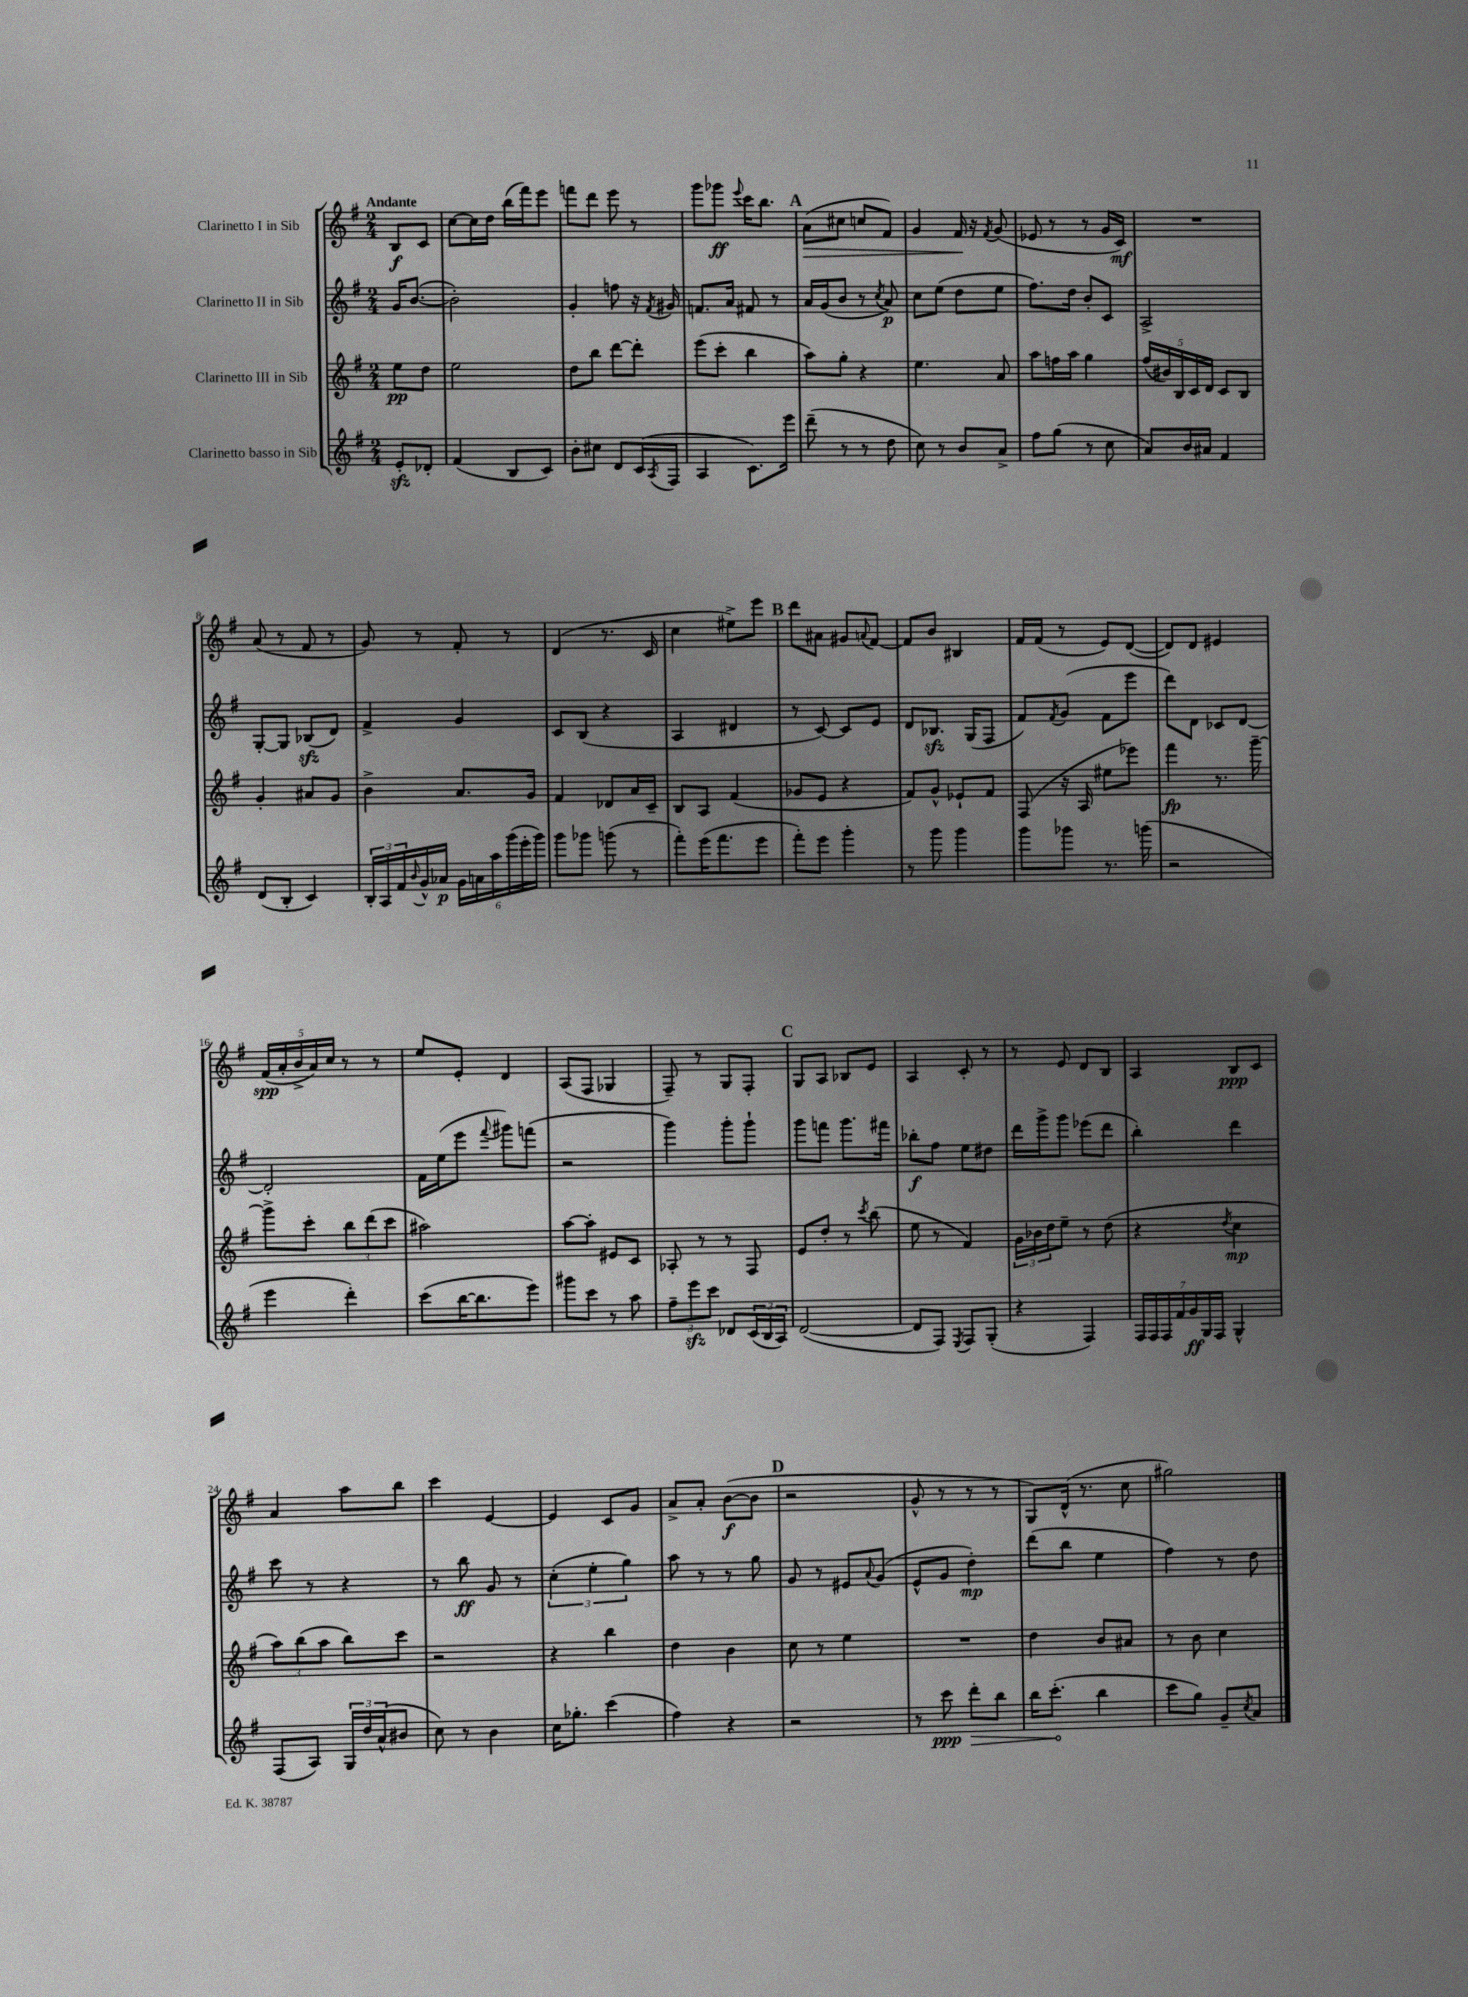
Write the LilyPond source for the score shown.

<<
\new StaffGroup <<
\new Staff = "s0" \with { instrumentName = "Clarinetto I in Sib" } {
    \clef treble \key g \major \numericTimeSignature \time 2/4 \partial 4 \tempo "Andante"
    b8\f c'8 |
    c''8~ c''16 d''16 b''16( fis'''16) e'''8 |
    f'''8 d'''8 e'''8 r8 |
    g'''8 ges'''8\ff \appoggiatura { e'''8 } c'''16 b''8. |
    \mark \markup { \bold "A" } a'8\>( cis''8 c''8 fis'8) |
    g'4 fis'16\! r16 \acciaccatura { fis'8 } g'8( |
    ees'8 r8 r8 g'16 c'16\mf) |
    R2 |
    a'8( r8 fis'8 r8 |
    g'8) r8 fis'8-. r8 |
    d'4( r8. c'16 |
    c''4 eis''8->) e'''8 |
    \mark \markup { \bold "B" } d'''8 ais'8 gis'8 \appoggiatura { a'8 } fis'8~ |
    fis'8 b'8 bis4 |
    fis'16 fis'16( r8 e'8) d'8~( |
    d'8) d'8 eis'4 |
    \tuplet 5/4 { fis'16\spp( a'16-. b'16-> a'16) c''16 } r8 r8 |
    e''8 e'8-. d'4 |
    a8( fis8 ges4 |
    fis8--) r8 g8 fis8-. |
    \mark \markup { \bold "C" } g8 a8 bes8 e'8 |
    a4 c'8-. r8 |
    r8 e'8 d'8 b8 |
    a4 b8\ppp c'8 |
    a'4 a''8 b''8 |
    c'''4 e'4~ |
    e'4 c'8 g'8 |
    a'8-> a'8-. b'8~\f( b'8 |
    \mark \markup { \bold "D" } r2 |
    g'8-^ r8 r8 r8 |
    g8) d'16-^( r8. c''8 |
    gis''2) \bar "|." |
}
\new Staff = "s1" \with { instrumentName = "Clarinetto II in Sib" } {
    \clef treble \key g \major \numericTimeSignature \time 2/4 \partial 4
    g'16 b'8.~( |
    b'2-.) |
    g'4-. f''8 r16 \acciaccatura { fis'8 } gis'16 |
    f'8. a'16 fis'8 r8 |
    \mark \markup { \bold "A" } a'16 g'16( b'8 r8 \acciaccatura { c''8 } a'8\p) |
    c''8 e''8( d''8 e''8 |
    fis''8.) d''16 b'8-. c'8 |
    a2-> |
    g8~-. g8 bes8\sfz( d'8) |
    fis'4-> g'4 |
    c'8 b8( r4 |
    a4 dis'4 |
    \mark \markup { \bold "B" } r8 c'8~) c'8 e'8 |
    d'8 bes8.\sfz g16( fis8 |
    fis'8) \acciaccatura { fis'8 } g'8( fis'8 e'''8 |
    d'''8) d'8 ces'8 d'8~ |
    d'2-. |
    fis'16 e''16( e'''8 \appoggiatura { fis'''8 } gis'''8) f'''8( |
    r2 |
    g'''4) g'''8-. g'''8-! |
    \mark \markup { \bold "C" } g'''8 f'''8 g'''8. fis'''16 |
    bes''8-.\f fis''8 e''8 dis''8 |
    d'''16 g'''16-> g'''8 ees'''8( d'''8 |
    b''4-.) d'''4 |
    c'''8 r8 r4 |
    r8 b''8\ff g'8 r8 |
    \tuplet 3/2 { c''4-.( e''4-. g''4) } |
    a''8 r8 r8 g''8 |
    \mark \markup { \bold "D" } g'8 r8 eis'8 \appoggiatura { a'8 } g'8( |
    e'8-^ g'8 d''4-.\mp) |
    d'''8( b''8 e''4 |
    fis''4) r8 d''8 \bar "|." |
}
\new Staff = "s2" \with { instrumentName = "Clarinetto III in Sib" } {
    \clef treble \key g \major \numericTimeSignature \time 2/4 \partial 4
    e''8\pp d''8 |
    e''2 |
    d''8 b''8 d'''8~ d'''8-. |
    e'''8( c'''8-. b''4 |
    \mark \markup { \bold "A" } a''8) g''8-. r4 |
    e''4. a'8 |
    a''8 f''16 a''16 g''4 |
    \tuplet 5/4 { fis''16( bis'16) b16 c'16 d'16 } c'8 b8 |
    g'4-. ais'8 g'8 |
    b'4-> a'8. g'16 |
    fis'4 des'8 a'16 c'16-- |
    b8 a8 fis'4( |
    \mark \markup { \bold "B" } ges'8 e'8 r4 |
    fis'8) g'8-^ ees'8-! fis'8 |
    fis8( r16 a16 eis''8 ees'''8) |
    fis'''4\fp r8. g'''16~-- |
    g'''8-> c'''8-. \tuplet 3/2 { b''8 d'''8( c'''8 } |
    ais''2) |
    a''8~ a''8-. eis'8 c'8 |
    aes8-. r8 r8 fis8 |
    \mark \markup { \bold "C" } e'8 d''8-. r8 \acciaccatura { c'''8 } b''8( |
    e''8 r8 fis'4) |
    \tuplet 3/2 { g'16 bes'16 d''16 } e''8-- r8 d''8( |
    r4 \acciaccatura { d''8 } c''4\mp |
    \tuplet 3/2 { a''8) b''8( a''8 } b''8) c'''8 |
    r2 |
    r4 b''4 |
    d''4 b'4 |
    \mark \markup { \bold "D" } c''8 r8 e''4 |
    R2 |
    d''4 b'8 ais'8 |
    r8 b'8 c''4 \bar "|." |
}
\new Staff = "s3" \with { instrumentName = "Clarinetto basso in Sib" } {
    \clef treble \key g \major \numericTimeSignature \time 2/4 \partial 4
    e'8-.\sfz des'8-. |
    fis'4( b8 c'8) |
    b'8-. cis''8 d'8 c'16( \acciaccatura { a8 } fis16 |
    a4 c'8.) e'''16 |
    \mark \markup { \bold "A" } d'''8--( r8 r8 d''8 |
    c''8) r8 b'8 a'8-> |
    fis''8 g''8( r8 c''8 |
    a'8) b'16 ais'16 fis'4 |
    d'8( b8-. c'4) |
    \tuplet 3/2 { b16-. a16 fis'16 } \appoggiatura { b'8 } g'16-^ aes'16\p \tuplet 6/4 { g'16 a'16 a''16 g'''16( e'''16-. g'''16) } |
    g'''8 ges'''8 g'''8( r8 |
    fis'''8-.) e'''16( fis'''8. e'''8 |
    \mark \markup { \bold "B" } fis'''8-.) e'''8 g'''4-. |
    r8 g'''8 g'''4 |
    g'''8 ges'''8 r8. g'''16( |
    r2 |
    e'''4 d'''4-.) |
    c'''8( b''16~ b''8. e'''8) |
    gis'''8 c'''8 r8 a''8 |
    \tuplet 3/2 { fis''8-- e'''8\sfz c'''8 } des'8 \tuplet 3/2 { c'16( b16 a16) } |
    \mark \markup { \bold "C" } d'2~( |
    d'8 fis8) \acciaccatura { e8 } fis8 g8-.( |
    r4 fis4) |
    \tuplet 7/4 { fis16 fis16 fis16 fis'16 g'16\ff g16 fis16 } g4-^ |
    fis8( a8) \tuplet 3/2 { g16 d''16 a'16-^( } bis'8 |
    c''8) r8 b'4 |
    c''16 ges''8.-. c'''4( |
    fis''4) r4 |
    \mark \markup { \bold "D" } r2 |
    r8 c'''8\ppp \once \override Hairpin.circled-tip = ##t d'''8-.\> b''8 |
    b''16 c'''8.-.\!( b''4 |
    c'''8 g''8) g'8-- \acciaccatura { c''8 } a'8 \bar "|." |
}
>>
>>
